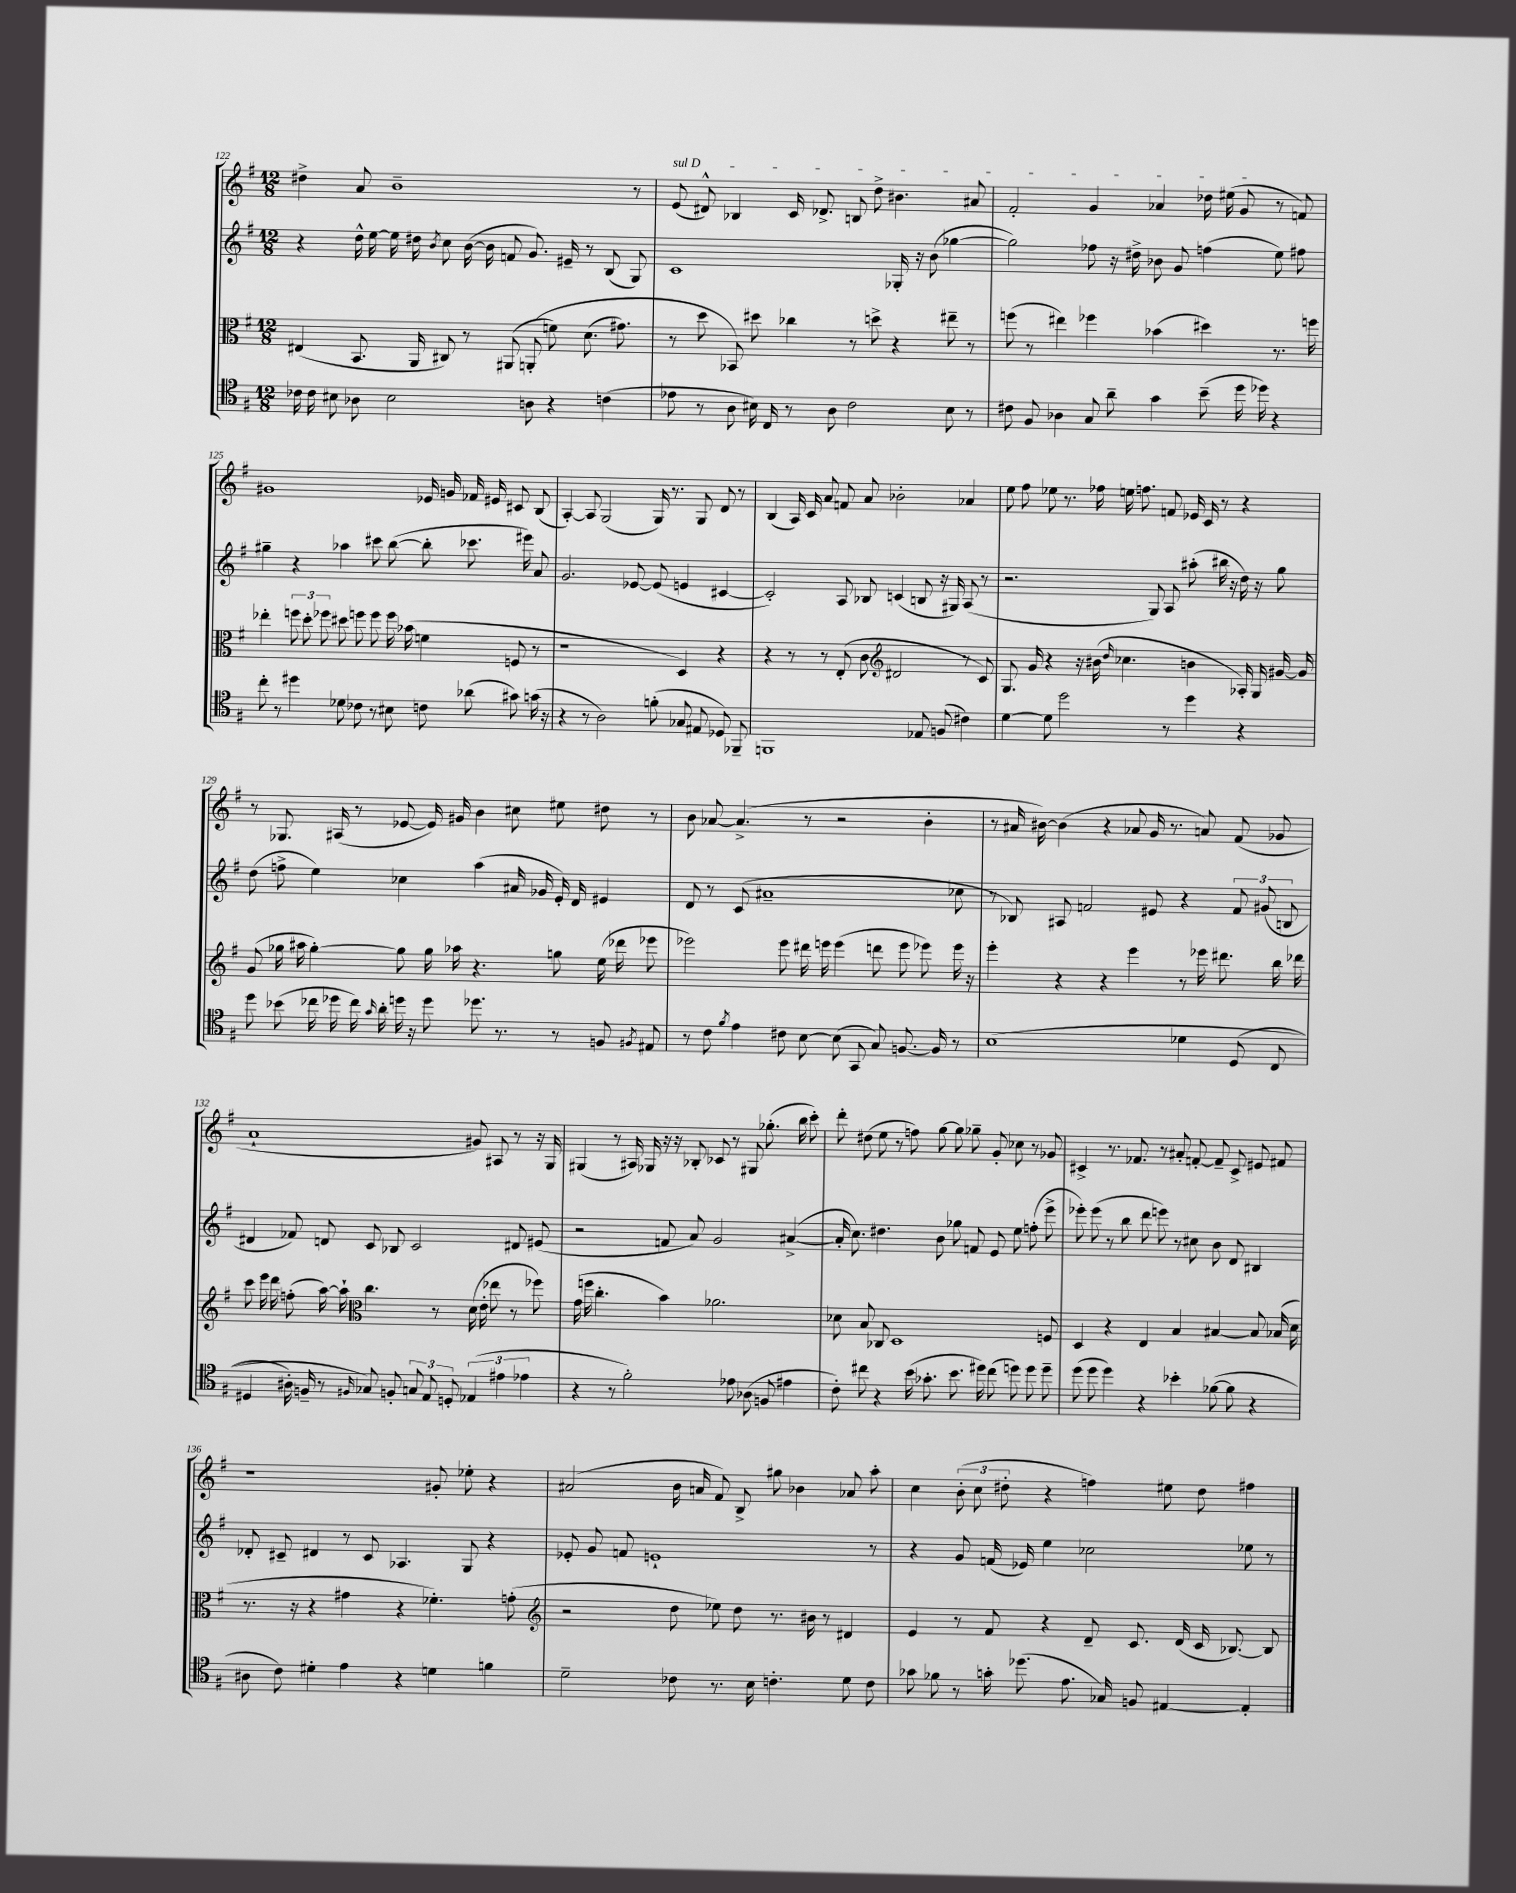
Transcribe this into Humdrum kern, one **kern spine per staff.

**kern	**kern	**kern	**kern
*part4	*part3	*part2	*part1
*staff4	*staff3	*staff2	*staff1
*clefC4	*clefC3	*clefG2	*clefG2
*k[f#]	*k[f#]	*k[f#]	*k[f#]
*M12/8	*M12/8	*M12/8	*M12/8
=122	=122	=122	=122
16c-X\	(4E#X/	4r	4dd#X^\
16c-\	.	.	.
8B#X\	.	.	.
8A-X\	8.BB/	16dd^^\	8a/
.	.	[16ee\	.
2B#\	.	16ee\]	1b~
.	16AA/	16dd#X\	.
.	.	8qb/	.
.	8C#X/)	8cc\	.
.	8r	([16b\	.
.	.	16b\]	.
.	(8AA#X/	8fn/	.
8An\	(8AAn'/	8.g/)	.
4r	8fn\)	.	.
.	.	16e#X~/	.
.	(8.d\	8r	.
(4cn\	.	(8B/	.
.	8.g#X\)	.	.
.	.	8G/)	8r
=123	=123	=123	=123
!	!	!	!LO:TX:a:i:t=sul D
8e-X\	8r	1c	(8e/
8r	8dd\	.	8d#X^^/)
8A\	8BB-X/)	.	4B-X/
16B#X\)	8dd#X\	.	.
16C/	.	.	.
8r	4cc-X\	.	16c/
.	.	.	8.d-X^/
8A\	.	.	.
2c\	8r	.	8Bn/
.	8ddn^\	.	8dd^\
.	4r	16G-X'/	4.b#X\
.	.	16r	.
.	.	(8b\	.
8B#\	8ee#X~\	[4gg-X\	.
8r	8r	.	8a#X/
=124	=124	=124	=124
8c#X\	(8ffn\	2gg-\])	2f#'/
8F#/	8r	.	.
4A-X\	4ee#X\)	.	.
8G/	4ff-X\	8ff-X\	4g/
8a~\	.	16r	.
.	.	16dd#X^\	.
4g\	(4b-X\	8b-X\	4a-X/
.	.	8g/	.
(8b~\	4dd#X\)	(4ffn\	16dd-X\
.	.	.	(16ee#X\
16dd\	.	.	8g/
16dd-X\)	.	.	.
4r	8.r	8ee\)	8r
.	.	8ff#X\	8fn/)
.	16ffn\	.	.
!!LO:LB:g=z
=125	=125	=125	=125
8cc'\	4ee-X'\	4gg#X~\	1g#X
8r	.	.	.
4dd#X\	12ffn\	4r	.
.	12dd'\	.	.
.	12ff-X\	.	.
8d-X\	8dd#X\	4aa-X\	.
8c-X\	8ffn\	.	.
8r	8ff\	8ccc#X\	.
8B#X\	16ff\	([8bb\	.
.	(16b-X\	.	.
8cn\	4fn\	8bb'\]	16e-X/
.	.	.	16gn/
(8a-X\	.	8.ccc-X\	16f-X/
.	.	.	16e#X/
8g#X\)	8Fn/	.	8c#X/
.	.	16eee#X\)	.
(16gn\	8r	8a/	(8B/
16r	.	.	.
=126	=126	=126	=126
4r	1r	2.g/	[4A'/)
8r	.	.	8A/]
2A\)	.	.	(2G/
.	.	[8e-X/	.
(8fn'\	.	(8e-/]	16G/)
.	.	.	8.r
8G-X/	4D/)	4en/	.
8E#X/	.	.	8G/
8D-X/)	4r	[4c#X/	8d/
8FF-X~/	.	.	8r
=127	=127	=127	=127
1FFn	4r	2c#'/])	(4B/
.	8r	.	16A/)
.	.	.	16c/
.	8r	.	8a/
.	(8E'/	8A/	8fn/
.	8c\	8B-X/	8a/
*	*clefG2	*	*
.	2d#X/	(4cn/	2b-X'\
8E-X/	.	8Bn/	.
(8Fn/	.	16r	.
.	.	16G#X/)	.
4c#X\)	8r	(8A/	4a-X/
.	8c/)	8r	.
=128	=128	=128	=128
[4d\	8.G/	2.r	8ee\
.	.	.	8ff#\
.	16g/	.	.
8d\]	4r	.	8ee-X\
2dd\	.	.	8.r
.	16r	.	.
.	(16b#X\	.	16ff-X\
.	16qqdd/	.	.
.	4.cc-X\	.	16een\
.	.	.	8.ffn\
.	.	8G/)	.
8r	.	8A/	8fn/
4dd\	4bn\	(8aa#X'\	16e-X/
.	.	.	16c/
.	.	16bb#X\	8r
.	.	16r	.
4r	16A-X'/)	16dd\)	4r
.	16G/	16r	.
.	[16g#X/	8gg\	.
.	16g#/]	.	.
!!LO:LB:g=z
=129	=129	=129	=129
8dd\	(8g/	(8dd\	8r
(8b-X\	16gg-X\	8ffn^\	8.G-X/
.	16aa#X\	.	.
16cc-X\	[4gg-'\)	4ee\)	.
16dd-X\	.	.	(16A#X/
16cc-\)	.	.	8r
16qqg/	.	.	.
16a'\	.	.	.
16ddn\	8gg-\]	4cc-X\	[8e-X/
16r	.	.	.
8dd\	16gg-\	.	16e-/])
.	16aa-X\	.	16g#X/
8.dd-X\	4.r	(4aa\	4b\
8.r	.	.	.
.	.	16a#X/	8cc#X\
.	.	16g-X/	.
8r	8ggn\	16e'/)	8ee#X\
.	.	16d/	.
8Fn/	(16ee\	4e#X/	8dd#X\
.	16ddd-X\	.	.
8qF#X/	.	.	.
8E#X/	8eee-X\	.	8r
=130	=130	=130	=130
8r	2eee-X\)	8d/	8b\
8c\	.	8r	[8a-X/
8qf#/	.	.	.
4e\	.	(8c/	(4.a-^/]
.	.	1a#X~	.
8c#X\	8eee-\	.	.
[8B\	16ddd#X\	.	8r
.	16eeen\	.	.
(8B\]	(4eee\	.	2r
8GG/	.	.	.
8G/)	8dddn\	.	.
[8.Fn/	8eee\	.	.
.	8eee-X\)	.	4b'\
16F/]	.	.	.
8r	16eee-\	8cc-X\	.
.	16r	.	.
=131	=131	=131	=131
(1B	4eee'\	8r	8r
.	.	8B-X/)	16a#X/
.	.	.	[16b#X\)
.	4r	8A#X/	(4b#\]
.	.	2fn/	.
.	4r	.	4r
.	4eee\	.	8a-X/
.	.	8e#X/	16g/
.	.	.	8.r
4d-X\	8r	4r	.
.	16eee-X\	.	8an/)
.	8.ddd#X\	.	.
(8D/	.	12f/	(8f#/
.	.	(12g#X/	.
8C/	16bb\	.	8g-X/
.	.	12Bn/	.
.	16ddd-X\	.	.
!!LO:LB:g=z
=132	=132	=132	=132
4D#X/	8ccc\	4d#X/	1a`
.	16eee\	.	.
.	16ddd\	.	.
16A#X'\)	(8ffn'\	8f-X/)	.
16Fn~/	.	.	.
8r	[16aa\)	8dn/	.
.	16aa`\]	.	.
16qqF#X/	.	.	.
*	*clefC3	*	*
8G-X/)	4.cc\	8c/	.
8Fn'/	.	8B-X/	.
12Gn/	.	2c/	.
12E/	.	.	.
.	8r	.	.
12Dn'/	.	.	.
(6E-X/	(16d\	.	8g#X/)
.	16e'\	.	.
.	8ee-X\	.	8A#X/
6e#X\	.	.	.
.	8r	8d#X/	8r
6e-X\	.	.	.
.	8ff-X\)	(8e#X/	16r
.	.	.	16G/
=133	=133	=133	=133
4r	(16g\	2r	(4G#X/
.	16ffn\	.	.
.	4.cc'\	.	.
8r	.	.	8r
2f#'\)	.	.	16A#X/)
.	.	.	16G-X/
.	4b\)	8fn/	16r
.	.	.	16r
.	.	8a/)	8B-X'/
.	2.a-X\	2g/	8c-X/
8e-X\	.	.	8r
(8A-X\	.	.	8G#X/
8Fn/	.	.	(8.gg-X'\
4e#X\	.	([4a#X^/	.
.	.	.	16bb\
.	.	.	8ccc'\)
=134	=134	=134	=134
8c'\)	8d-X\	16a#'/]	8ddd'\
.	.	8.cc\)	.
8cc#X\	8B/	.	(8dd#X\
4r	8C-X/	4.dd#X\	8ee\
.	1D	.	8r
(16b\	.	.	8ffn\)
8.g-X'\	.	.	.
.	.	8b\	[8gg\
8.b\	.	8gg-X\	8gg\]
.	.	8fn/	8gg-X~\
16dd#X\)	.	.	.
(8cc#\	.	8e/	8g'/
8ddn\)	.	8ee\	8cc-X\
8dd\	.	(8ffn'\	8r
8dd~\	8Fn/	8eee^\	8g-X/
=135	=135	=135	=135
(8dd\	4D/	8eee-X'\)	4c#X^/
8dd\	.	(8eee-\	.
4dd\)	4r	8r	8.r
.	.	8bb\	.
.	.	.	8.f-X/
4r	4E/	8ddd\	.
.	.	8eeen\)	8r
4b-X'\	4B/	8r	8a#X'/
.	.	8cc#X\	[8fn'/
([8f-X\	[4B#X/	8b\	8f~/]
8f-\]	.	8d/	8c#^/
4r	8B#/]	4B#X/	8e#X/
.	(16B-X/	.	8f#X/
.	16d\	.	.
!!LO:LB:g=z
=136	=136	=136	=136
8A#X\	8.r	8d-X'/	1r
8c\)	.	8c#X~/	.
.	16r	.	.
4d#X'\	4r	4d#X/	.
4e\	4g#X\	8r	.
.	.	8c#/	.
4r	4r	4.A-X/	.
4dn\	4.f-X'\)	.	8g#X'/
.	.	8G/	8ee-X'\
4fn\	.	4r	4r
.	(8gn'\	.	.
=137	=137	=137	=137
*	*clefG2	*	*
2d~\	2r	8e-X'/	(2a#X/
.	.	8g/	.
.	.	8fn/	.
.	.	1en`	.
8c-X\	8dd\	.	16b\
.	.	.	16an/
8.r	8ee-X\)	.	8f#/)
.	8dd\	.	8B^/
16B\	.	.	.
4.cn'\	8.r	.	8gg#X\
.	.	.	4b-X\
.	16b#X\	.	.
.	8r	.	.
8d\	4d#X/	.	8a-X/
8c\	.	8r	8aa'\
=138	=138	=138	=138
8g-X\	4e/	4r	4cc\
8f-X\	.	.	.
8r	8r	8g/	(12b'\
.	.	.	12cc\
16gn'\	8f#/	(16fn/	.
.	.	.	12dd#X'\
(8.dd-X\	.	16e-X/)	.
.	4r	4ee\	4r
8.e\	.	.	.
.	8d~/	2cc-X\	4ffn\)
16G-X/)	.	.	.
8Fn/	8.c/	.	.
[4E#X/	.	.	8ee#X\
.	(16d/	.	.
.	16c/	.	8dd#\
.	[8.B-X/)	.	.
4E#'/]	.	8ee-X\	4ff#X\
.	8B-/]	8r	.
==	==	==	==
*-	*-	*-	*-
